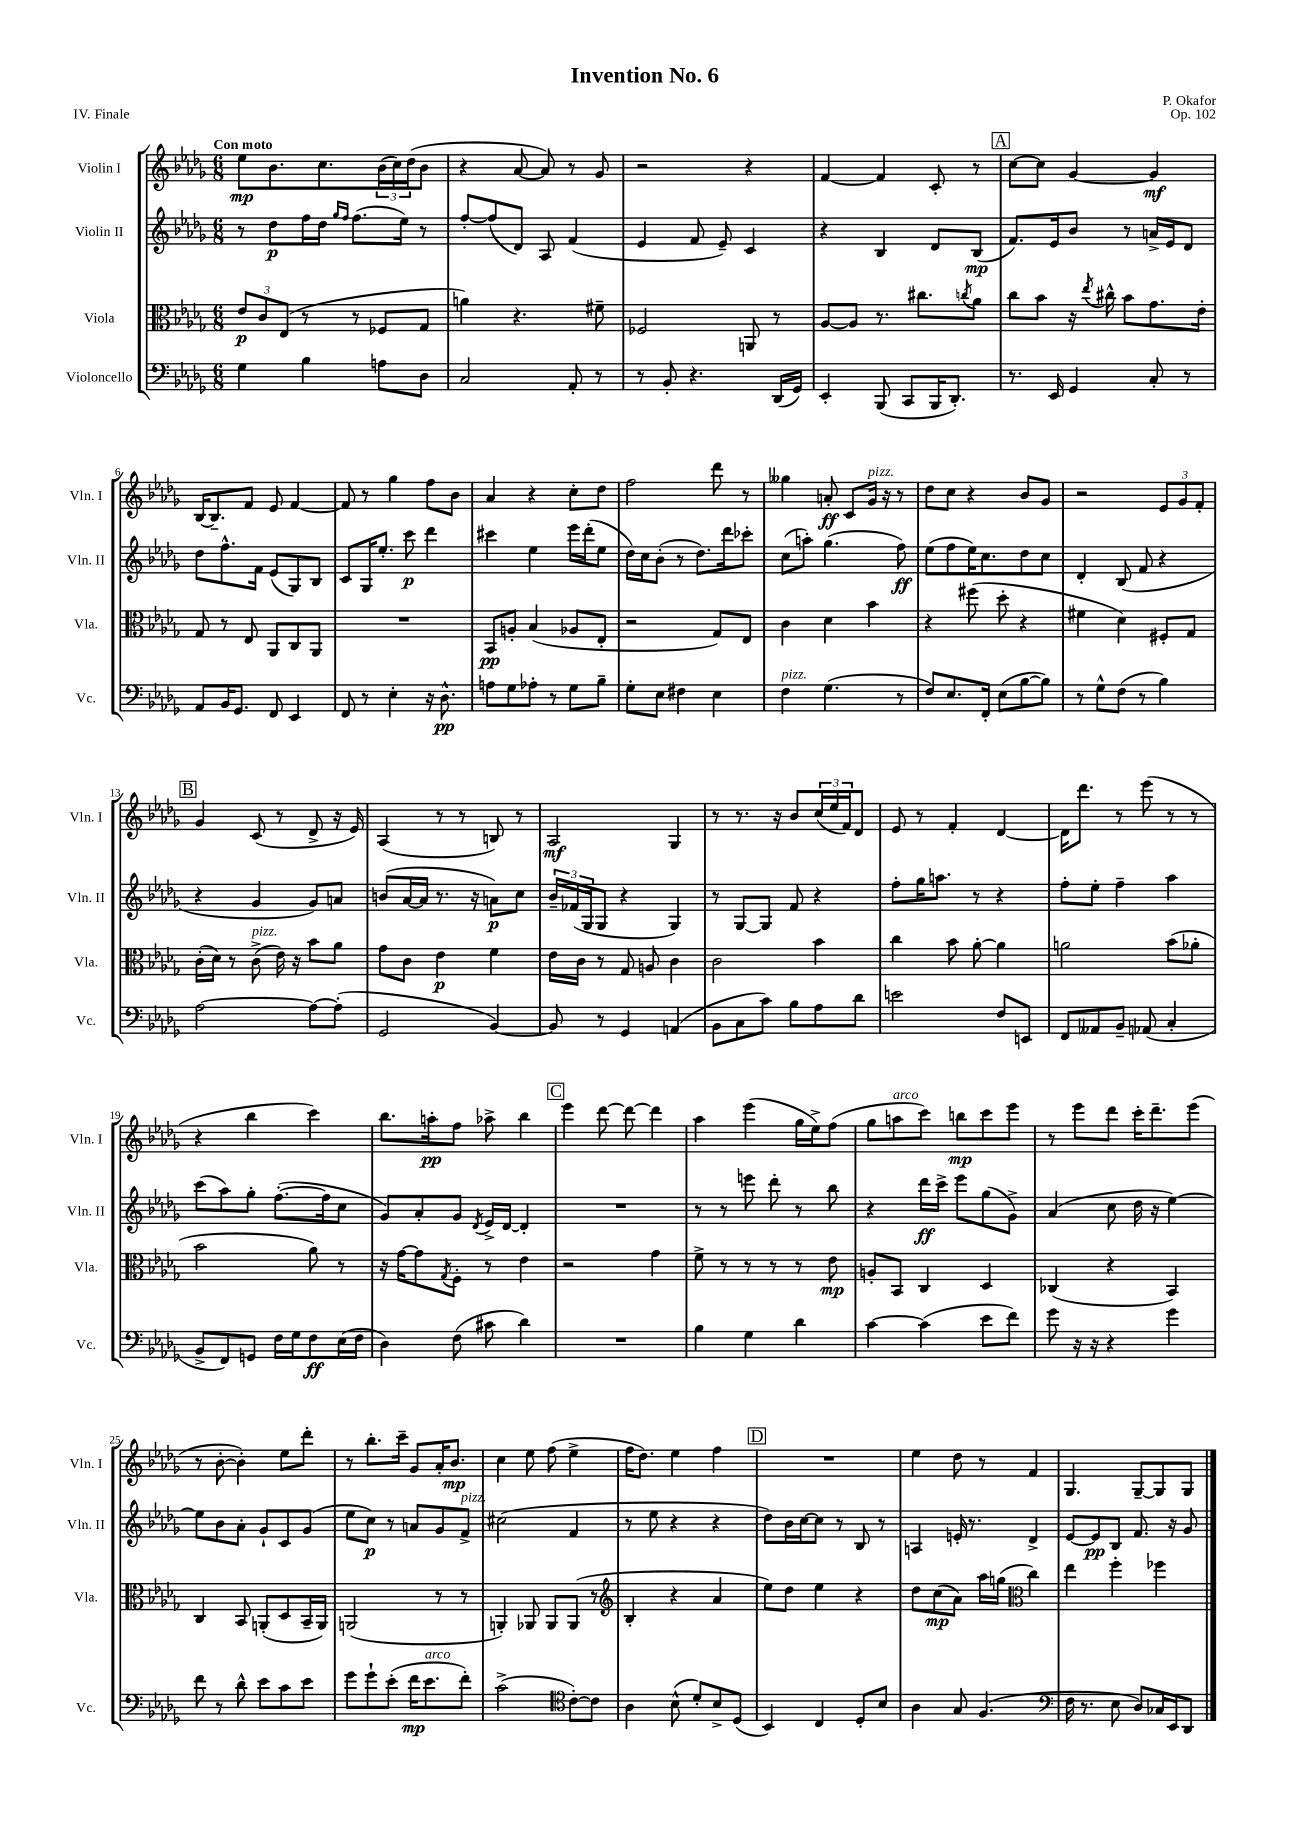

**kern	**dynam	**kern	**dynam	**kern	**dynam	**kern	**dynam
*part4	*part4	*part3	*part3	*part2	*part2	*part1	*part1
*staff4	*staff4	*staff3	*staff3	*staff2	*staff2	*staff1	*staff1
*I"Violoncello	*	*I"Viola	*	*I"Violin II	*	*I"Violin I	*
*I'Vc.	*	*I'Vla.	*	*I'Vln. II	*	*I'Vln. I	*
*clefF4	*	*clefC3	*	*clefG2	*	*clefG2	*
*k[b-e-a-d-g-]	*	*k[b-e-a-d-g-]	*	*k[b-e-a-d-g-]	*	*k[b-e-a-d-g-]	*
*M6/8	*	*M6/8	*	*M6/8	*	*M6/8	*
=1	=1	=1	=1	=1	=1	=1	=1
!	!	!	!	!	!	!LO:TX:a:B:t=Con moto	!
4G-\	.	12e-/L	p	8r	.	8ee-\L	mp
.	.	12c/	.	.	.	.	.
.	.	.	.	8dd-\L	p	8.b-\	.
.	.	(12E-/J	.	.	.	.	.
4B-\	.	8r	.	16ff\L	.	.	.
.	.	.	.	16dd-\JJ	.	8.cc\	.
.	.	.	.	16qqgg-/LL	.	.	.
.	.	.	.	16qqff/JJ	.	.	.
.	.	8r	.	(8.ff\L	.	.	.
8An\L	.	8F-X/L	.	.	.	(24b-\L	.
.	.	.	.	.	.	24cc\)	.
.	.	.	.	16ee-\Jk)	.	.	.
.	.	.	.	.	.	(24dd-\J	.
8D-\J	.	8G-/J	.	8r	.	8b-\J	.
=2	=2	=2	=2	=2	=2	=2	=2
2C/	.	4an\)	.	[8ff'/L	.	4r	.
.	.	.	.	(8ff/]	.	.	.
.	.	4.r	.	8d-/J)	.	[8a-/	.
.	.	.	.	8A-/	.	8a-/])	.
8AA-'/	.	.	.	(4f/	.	8r	.
8r	.	8f#X~\	.	.	.	8g-/	.
=3	=3	=3	=3	=3	=3	=3	=3
8r	.	2F-X/	.	4e-/	.	2r	.
8BB-'/	.	.	.	.	.	.	.
4.r	.	.	.	8f/	.	.	.
.	.	.	.	8e-~/)	.	.	.
.	.	8AAn/	.	4c/	.	4r	.
(16DD-/LL	.	8r	.	.	.	.	.
16GG-/JJ)	.	.	.	.	.	.	.
=4	=4	=4	=4	=4	=4	=4	=4
4EE-'/	.	[8A-/L	.	4r	.	[4f/	.
.	.	8A-/J]	.	.	.	.	.
(8BBB-/	.	8.r	.	4B-/	.	4f/]	.
8CC/L	.	.	.	.	.	.	.
.	.	8.cc#X\L	.	.	.	.	.
16BBB-/K	.	.	.	8d-/L	.	8c'/	.
8.DD-'/J)	.	.	.	.	.	.	.
.	.	8qccn/	.	.	.	.	.
.	.	8a-\J	.	(8B-/J	mp	8r	.
!!LO:REH:place=s1:t=A
=5	=5	=5	=5	=5	=5	=5	=5
8.r	.	8cc\L	.	8.f/L)	.	[8cc\L	.
.	.	8b-\J	.	.	.	8cc\J]	.
16EE-/	.	.	.	16e-/k	.	.	.
4GG-/	.	16r	.	8b-/J	.	[4g-/	.
.	.	8qee-/	.	.	.	.	.
.	.	16cc#X^^\	.	.	.	.	.
.	.	8b-\L	.	8r	.	.	.
8C'/	.	8.g-\	.	16an^/LL	.	4g-/]	mf
.	.	.	.	16e-/J	.	.	.
8r	.	.	.	8d-/J	.	.	.
.	.	16e-'\Jk	.	.	.	.	.
!!LO:LB:g=z
=6	=6	=6	=6	=6	=6	=6	=6
8AA-/L	.	8G-/	.	8dd-\L	.	[16B-/KL	.
.	.	.	.	.	.	8.B-~/]	.
16BB-/K	.	8r	.	8.ff^^\	.	.	.
8.GG-/J	.	.	.	.	.	.	.
.	.	8E-/	.	.	.	8f/J	.
.	.	.	.	16f\Jk	.	.	.
8FF/	.	8AA-/L	.	(8e-/L	.	8e-/	.
4EE-/	.	8C/	.	8G-/)	.	[4f/	.
.	.	8AA-/J	.	8B-/J	.	.	.
=7	=7	=7	=7	=7	=7	=7	=7
8FF/	.	2.r	.	8c/L	.	8f/]	.
8r	.	.	.	16G-/K	.	8r	.
.	.	.	.	8.ee-'/J	.	.	.
4E-'\	.	.	.	.	.	4gg-\	.
.	.	.	.	8ccc\	p	.	.
16r	.	.	.	4ddd-\	.	8ff\L	.
8.D-^^\	pp	.	.	.	.	.	.
.	.	.	.	.	.	8b-\J	.
=8	=8	=8	=8	=8	=8	=8	=8
8An\L	.	8BB-/L	pp	4ccc#X\	.	4a-/	.
8G-\	.	8An'/J	.	.	.	.	.
8A-X'\J	.	(4B-/	.	4ee-\	.	4r	.
8r	.	.	.	.	.	.	.
8G-\L	.	8A-X/L	.	16eee-\LL	.	8cc'\L	.
.	.	.	.	(16ddd-'\J	.	.	.
8B-~\J	.	8E-'/J	.	8ee-\J	.	8dd-\J	.
=9	=9	=9	=9	=9	=9	=9	=9
8G-'\L	.	2r	.	16dd-\LL)	.	2ff\	.
.	.	.	.	16cc\J	.	.	.
8E-\J	.	.	.	(8b-'\J	.	.	.
4F#X\	.	.	.	8r	.	.	.
.	.	.	.	8.dd-\L)	.	.	.
4E-\	.	8G-/L)	.	.	.	8ddd-\	.
.	.	.	.	16ddd-\k	.	.	.
.	.	8E-/J	.	8ccc-X'\J	.	8r	.
=10	=10	=10	=10	=10	=10	=10	=10
!LO:TX:a:i:t=pizz.	!	!	!	!	!	!	!
4F\	.	4c\	.	(8cc\L	.	4gg--X\	.
.	.	.	.	8aan'\J)	.	.	.
(4.G-\	.	4d-\	.	(4.gg-\	.	8an'/	ff
.	.	.	.	.	.	8c/L	.
!	!	!	!	!	!	!LO:TX:a:i:t=pizz.	!
.	.	4b-\	.	.	.	16g-/Jk	.
.	.	.	.	.	.	16r	.
8r	.	.	.	8ff\)	ff	8r	.
=11	=11	=11	=11	=11	=11	=11	=11
8F/L)	.	4r	.	(8ee-\L	.	8dd-\L	.
8.E-/	.	.	.	8ff\	.	8cc\J	.
.	.	(8ff#X\	.	16ee-\K)	.	4r	.
16FF'/Jk	.	.	.	8.cc\	.	.	.
(8E-\L	.	8dd-'\	.	.	.	.	.
[8B-\	.	4r	.	8dd-\	.	8b-/L	.
8B-\J])	.	.	.	8cc\J	.	8g-/J	.
=12	=12	=12	=12	=12	=12	=12	=12
8r	.	4f#X\	.	4d-'/	.	2r	.
8G-^^\L	.	.	.	.	.	.	.
(8F\J	.	4d-\)	.	(8B-/	.	.	.
8r	.	.	.	8f/	.	.	.
4B-\)	.	8F#X'/L	.	4r	.	12e-/L	.
.	.	.	.	.	.	12g-/	.
.	.	8G-/J	.	.	.	.	.
.	.	.	.	.	.	12f'/J	.
!!LO:LB:g=z
!!LO:REH:place=s1:t=B
=13	=13	=13	=13	=13	=13	=13	=13
[2A-\	.	(16c'\LL	.	4r	.	4g-/	.
.	.	16d-\JJ)	.	.	.	.	.
.	.	8r	.	.	.	.	.
!	!	!LO:TX:a:i:t=pizz.	!	!	!	!	!
.	.	(8c^\	.	4g-/	.	(8c/	.
.	.	16e-\)	.	.	.	8r	.
.	.	16r	.	.	.	.	.
8A-\L_	.	8b-\L	.	8g-/L)	.	8d-^/	.
(8A-'\J]	.	8a-\J	.	8an/J	.	16r	.
.	.	.	.	.	.	16e-/)	.
=14	=14	=14	=14	=14	=14	=14	=14
2GG-/	.	8g-\L	.	(8bn/L	.	(4A-/	.
.	.	8c\J	.	[16a-/L	.	.	.
.	.	.	.	16a-/JJ]	.	.	.
.	.	4e-\	p	8.r	.	8r	.
.	.	.	.	.	.	8r	.
.	.	.	.	16r	.	.	.
[4BB-/)	.	4f\	.	8an\L)	p	8Bn/)	.
.	.	.	.	8cc\J	.	8r	.
=15	=15	=15	=15	=15	=15	=15	=15
8BB-/]	.	16e-\LL	.	24b-~/LL	.	2A-/	mf
.	.	.	.	(24f-X/	.	.	.
.	.	16c\JJ	.	.	.	.	.
.	.	.	.	24G-/J	.	.	.
8r	.	8r	.	8G-/J	.	.	.
4GG-/	.	8G-/	.	4r	.	.	.
.	.	8An/	.	.	.	.	.
(4AAn/	.	4c\	.	4G-/)	.	4G-/	.
=16	=16	=16	=16	=16	=16	=16	=16
8BB-\L	.	2c\	.	8r	.	8r	.
8C\	.	.	.	[8G-/L	.	8.r	.
8c\J)	.	.	.	8G-/J]	.	.	.
.	.	.	.	.	.	16r	.
8B-\L	.	.	.	8f/	.	8b-/L	.
8A-\	.	4b-\	.	4r	.	(24cc/L	.
.	.	.	.	.	.	24ee-/	.
.	.	.	.	.	.	24f/J)	.
8d-\J	.	.	.	.	.	8d-/J	.
=17	=17	=17	=17	=17	=17	=17	=17
2en\	.	4cc\	.	8ff'\L	.	8e-/	.
.	.	.	.	16gg-\K	.	8r	.
.	.	.	.	8.aan\J	.	.	.
.	.	8b-\	.	.	.	4f'/	.
.	.	[8a-'\	.	8r	.	.	.
8F/L	.	4a-\]	.	4r	.	[4d-/	.
8EEn/J	.	.	.	.	.	.	.
=18	=18	=18	=18	=18	=18	=18	=18
8FF/L	.	2an\	.	8ff'\L	.	16d-\KL]	.
.	.	.	.	.	.	8.ddd-\J	.
8AA--X/	.	.	.	8ee-'\J	.	.	.
8BB-~/J	.	.	.	4ff~\	.	8r	.
(8AA-X/	.	.	.	.	.	(8eee-\	.
4C'/	.	(8b-\L	.	4aa-\	.	8r	.
.	.	8a-X'\J	.	.	.	8r	.
!!LO:LB:g=z
=19	=19	=19	=19	=19	=19	=19	=19
8BB-^/L	.	2b-\	.	(8ccc\L	.	4r	.
8FF/)	.	.	.	8aa-\)	.	.	.
8GGn/J	.	.	.	8gg-'\J	.	4bb-\	.
16F\LL	.	.	.	([8.ff'\L	.	.	.
16G-\J	.	.	.	.	.	.	.
8F\	ff	8a-\)	.	.	.	4ccc\)	.
.	.	.	.	16ff\k]	.	.	.
(16E-\L	.	8r	.	8cc\J	.	.	.
16F\JJ	.	.	.	.	.	.	.
=20	=20	=20	=20	=20	=20	=20	=20
4D-\)	.	16r	.	8g-/L)	.	8.bb-\L	.
.	.	[16g-\KL	.	.	.	.	.
.	.	8g-\]	.	8a-'/	.	.	.
.	.	.	.	.	.	16aan'\k	pp
.	.	8qG-/	.	.	.	.	.
(8F\	.	8F'\J	.	8g-/J	.	8ff\J	.
.	.	.	.	8qd-/	.	.	.
8c#X\	.	8r	.	16e-^/LL	.	8aa-X^\	.
.	.	.	.	[16d-/JJ	.	.	.
4d-\)	.	4e-\	.	4d-'/]	.	4bb-\	.
!!LO:REH:place=s1:t=C
=21	=21	=21	=21	=21	=21	=21	=21
2.r	.	2r	.	2.r	.	4eee-\	.
.	.	.	.	.	.	[8ddd-\	.
.	.	.	.	.	.	8ddd-\_	.
.	.	4g-\	.	.	.	4ddd-\]	.
=22	=22	=22	=22	=22	=22	=22	=22
4B-\	.	8f^\	.	8r	.	4aa-\	.
.	.	8r	.	8r	.	.	.
4G-\	.	8r	.	8eeen\	.	(4eee-\	.
.	.	8r	.	8ddd-'\	.	.	.
4d-\	.	8r	.	8r	.	16gg-\LL	.
.	.	.	.	.	.	16ee-^\J)	.
.	.	8e-\	mp	8bb-\	.	(8ff\J	.
=23	=23	=23	=23	=23	=23	=23	=23
[4c\	.	8An'/L	.	4r	.	8gg-\L	.
!	!	!	!	!	!	!LO:TX:a:i:t=arco	!
.	.	8BB-/J	.	.	.	8aan\	.
(4c\]	.	4C/	.	16ddd-\LL	ff	8ccc\J)	.
.	.	.	.	16ccc^\JJ	.	.	.
.	.	.	.	8eee-\L	.	8bbn\L	mp
8e-\L	.	4D-/	.	(8gg-\	.	8ccc\	.
8f\J)	.	.	.	8g-^\J)	.	8eee-\J	.
=24	=24	=24	=24	=24	=24	=24	=24
8g-\	.	(4C-X/	.	(4a-/	.	8r	.
16r	.	.	.	.	.	8eee-\L	.
16r	.	.	.	.	.	.	.
4r	.	4r	.	8cc\	.	8ddd-\J	.
.	.	.	.	16dd-\	.	16ccc'\KL	.
.	.	.	.	16r	.	8.ddd-~\	.
4g-\	.	4BB-/)	.	[4ee-\)	.	.	.
.	.	.	.	.	.	(8eee-\J	.
!!LO:LB:g=z
=25	=25	=25	=25	=25	=25	=25	=25
8f\	.	4C/	.	8ee-\L]	.	8r	.
8r	.	.	.	8b-\	.	[8b-'\	.
8d-^^\	.	8BB-/	.	8a-'\J	.	4b-'\])	.
8e-\L	.	(8AAn'/L	.	8g-`/L	.	.	.
8c\	.	8D-/	.	8c/	.	8ee-\L	.
8e-\J	.	16BB-~/L	.	(8g-/J	.	8ddd-'\J	.
.	.	16AA/JJ)	.	.	.	.	.
=26	=26	=26	=26	=26	=26	=26	=26
8g-\L	.	(2AAn/	.	8ee-\L	.	8r	.
8g-`\	.	.	.	8cc\J)	p	8.bb-'\L	.
(8e-'\J	.	.	.	8r	.	.	.
.	.	.	.	.	.	16ccc~\Jk	.
16f\KL	mp	.	.	8an/L	.	8g-/L	.
!LO:TX:a:i:t=arco	!	!	!	!	!	!	!
8.e-\	.	.	.	.	.	.	.
.	.	8r	.	8g-/	.	16a-'/K	.
.	.	.	.	.	.	8.b-/J	mp
!	!	!	!	!LO:TX:a:i:t=pizz.	!	!	!
8f'\J)	.	8r	.	8f^/J	.	.	.
=27	=27	=27	=27	=27	=27	=27	=27
(2c^\	.	4AAn'/)	.	(2cc#X\	.	4cc\	.
.	.	8AA-X/	.	.	.	8ee-\	.
.	.	8AA-/L	.	.	.	(8ff\	.
*clefC4	*	*	*	*	*	*	*
[8c'\L)	.	(8AA-/J	.	4f/	.	4ee-^\	.
8c\J]	.	8r	.	.	.	.	.
=28	=28	=28	=28	=28	=28	=28	=28
*	*	*clefG2	*	*	*	*	*
4A-\	.	4B-'/	.	8r	.	16ff\KL	.
.	.	.	.	.	.	8.dd-\J)	.
.	.	.	.	8ee-\	.	.	.
(8B-^^\	.	4r	.	4r	.	4ee-\	.
8d-'/L)	.	.	.	.	.	.	.
8B-^/	.	4a-/	.	4r	.	4ff\	.
(8D-/J	.	.	.	.	.	.	.
!!LO:REH:place=s1:t=D
=29	=29	=29	=29	=29	=29	=29	=29
4BB-/)	.	8ee-\L)	.	8dd-\L)	.	2.r	.
.	.	8dd-\J	.	16b-\L	.	.	.
.	.	.	.	[16cc\J	.	.	.
4C/	.	4ee-\	.	8cc\J]	.	.	.
.	.	.	.	8r	.	.	.
8D-'/L	.	4r	.	8B-/	.	.	.
8B-/J	.	.	.	8r	.	.	.
=30	=30	=30	=30	=30	=30	=30	=30
4A-\	.	8dd-\L	.	4An/	.	4ee-\	.
.	.	(8cc\	mp	.	.	.	.
8G-/	.	8a-\J)	.	16en'/	.	8dd-\	.
.	.	.	.	8.r	.	.	.
(4.F/	.	16aa-\LL	.	.	.	8r	.
.	.	(16ggn\JJ	.	.	.	.	.
*	*	*clefC3	*	*	*	*	*
.	.	4cc\)	.	4d-^/	.	4f/	.
=31	=31	=31	=31	=31	=31	=31	=31
*clefF4	*	*	*	*	*	*	*
16F\	.	4ee-\	.	[8e-/L	.	4.G-/	.
8.r	.	.	.	.	.	.	.
.	.	.	.	8e-/]	pp	.	.
8E-\	.	4ff'\	.	8B-/J	.	.	.
8D-/L)	.	.	.	8.f/	.	[8G-~/L	.
16C-X/L	.	4ff-X\	.	.	.	8G-/]	.
16EE-/J	.	.	.	16r	.	.	.
8DD-/J	.	.	.	8g-/	.	8G-/J	.
==	==	==	==	==	==	==	==
*-	*-	*-	*-	*-	*-	*-	*-
